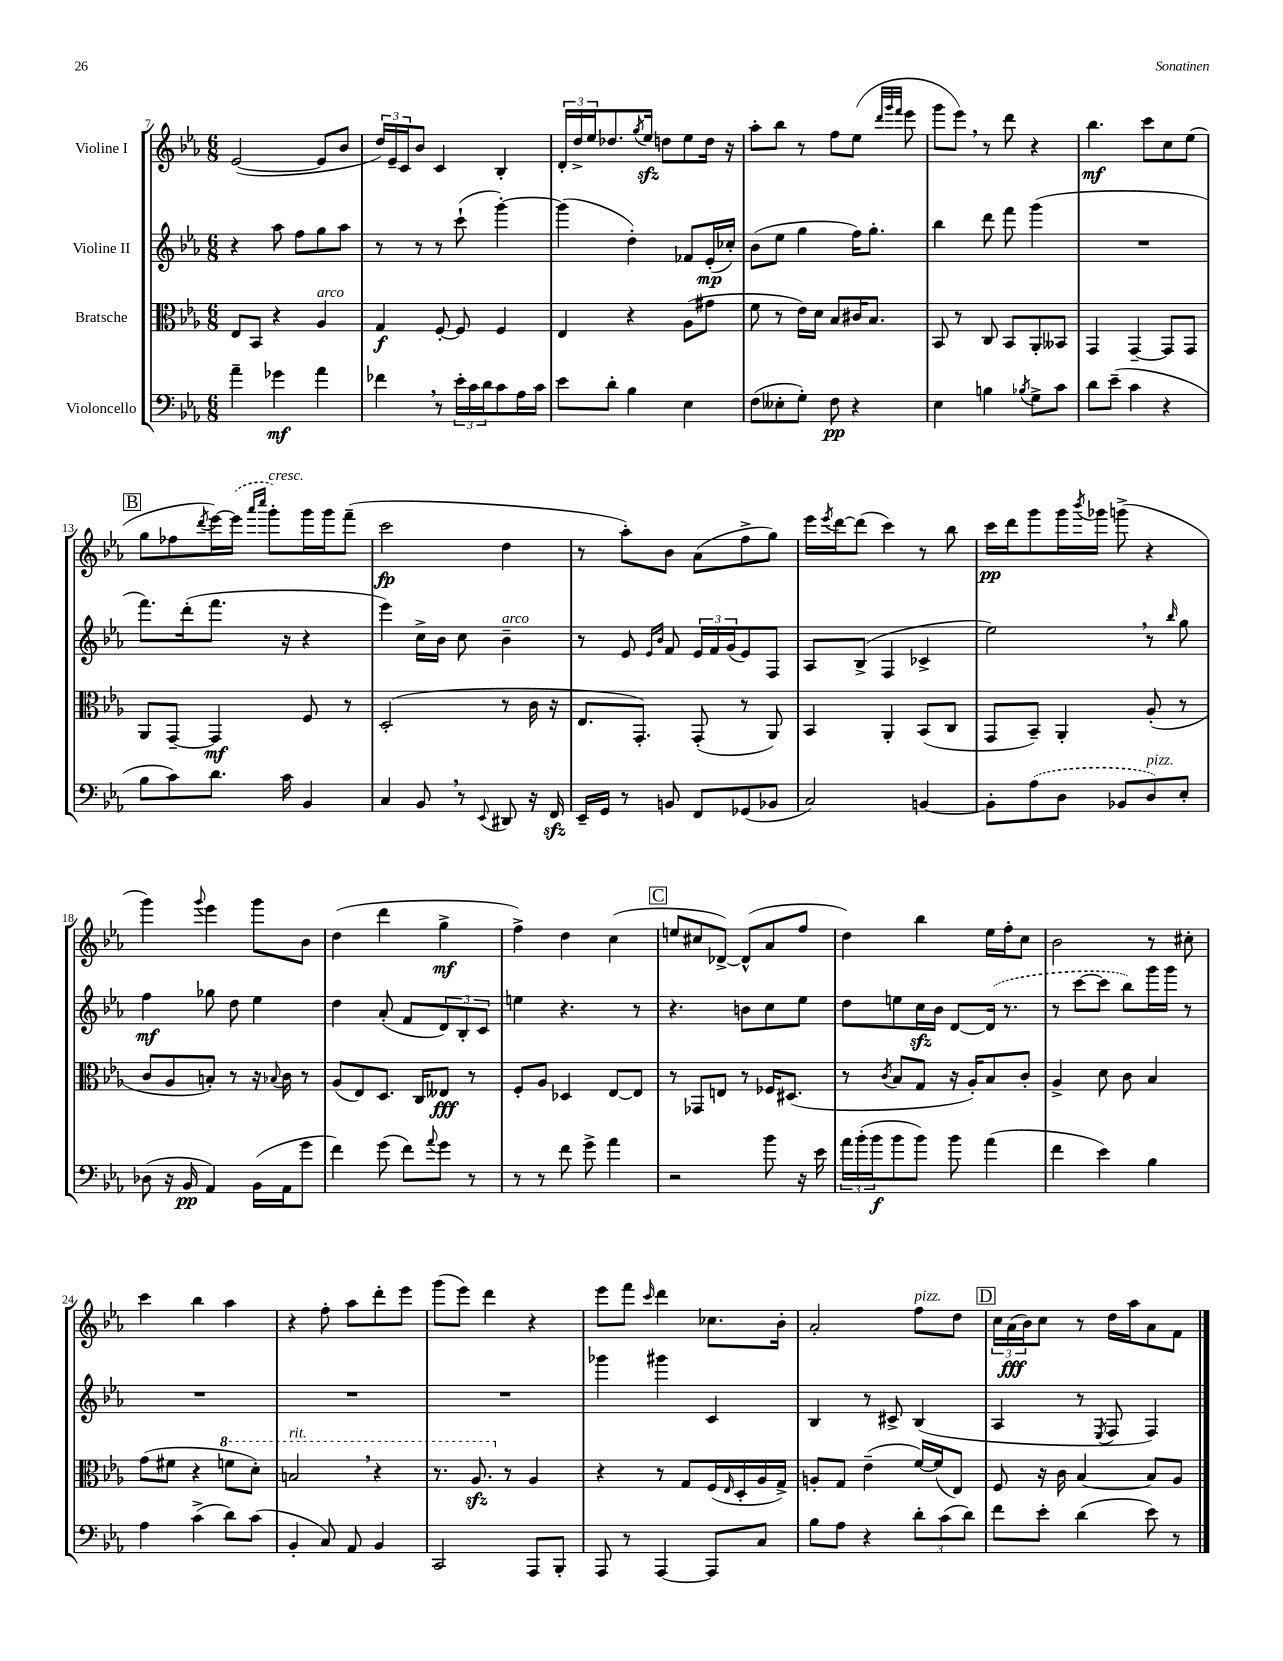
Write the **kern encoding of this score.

**kern	**kern	**kern	**kern
*staff4	*staff3	*staff2	*staff1
*clefF4	*clefC3	*clefG2	*clefG2
*k[b-e-a-]	*k[b-e-a-]	*k[b-e-a-]	*k[b-e-a-]
*M6/8	*M6/8	*M6/8	*M6/8
4a-~\	8E-/L	4r	([2e-/
.	8BB-/J	.	.
4g-\	4r	8aa-\	.
.	.	8ff\L	.
4a-\	4A-/	8gg\	8e-/]L
.	.	8aa-\J	8b-/J
=	=	=	=
4f-\	4G/	8r	24dd/LL)
.	.	.	24e-~/
.	.	.	24c/J
.	.	8r	8b-/J
8r	[8F'/	8r	4c/
24e-'\LL	8F/]	(8ccc`\	.
24c\	.	.	.
24d\J	.	.	.
8c\	4F/	[4ggg'\)	4B-'/
16A-\L	.	.	.
16c\JJ	.	.	.
=	=	=	=
8e-\L	4E-/	(4ggg\]	24d'/LL
.	.	.	24dd^/
.	.	.	24ee-/J
8d'\J	.	.	8.dd-/
4B-\	4r	4dd'\)	.
.	.	.	8qgg/
.	.	.	16ee-/Jk
.	.	.	8dd\L
4E-\	(8A-\L	8f-/L	8ee-\
.	8g#\J	(16e-'/L	16dd\Jk
.	.	16cc-'/JJ)	16r
=	=	=	=
(8F\L	8f\	(8b-\L	8aa-'\L
8E--'\	8r	8ee-\J	8bb-\J
8G'\J)	16e-\LL)	4gg\	8r
.	16d\JJ	.	.
8F\	8B-/L	.	8ff\L
4r	16c#/K	16ff\LK)	(8ee-\J
.	8.B-/J	8.gg'\J	.
.	.	.	32qqddd/LLL
.	.	.	32qqggg/
.	.	.	32qqfff/JJJ
.	.	.	8eee-\
=	=	=	=
4E-\	8BB-/	4bb-\	8ggg\L
.	8r	.	8eee-\J)
4B\	8C/	8ddd\	8r
.	8BB-/L	8fff\	8ddd\
8qB-/	.	.	.
8G^\L	8AA-'/	(4ggg\	4r
8c\J	8BB--/J	.	.
=	=	=	=
8d\L	4GG/	2.r	4.bb-\
(8e-~\J	.	.	.
4c\	[4GG~/	.	.
.	.	.	8ccc\L
4r	8GG/]L	.	8cc\
.	8GG/J	.	(8ee-\J
=	=	=	=
8B-\L	8AA-/L	8.fff\L)	8gg\L
8c\)	[8GG~/J	.	8ff-\
.	.	(16ddd'\k	.
.	.	.	8qddd/
8.d\J	4GG/]	8.fff\J	[16eee-\L)
.	.	.	(16eee-\]JJ
.	.	.	16qqaaa-/LL
.	.	.	16qqcccc/JJ
.	.	.	8ggg'\L)
16c\	.	16r	.
4BB-/	8F/	4r	16ggg\L
.	.	.	16ggg\J
.	8r	.	(8fff~\J
=	=	=	=
4C/	(2D'/	4eee-\)	2ccc\
8BB-/	.	16cc^\LL	.
.	.	16b-\JJ	.
8r	.	8cc\	.
8qqEE-/	.	.	.
8DD#/	8r	4b-~\	4dd\
16r	16c\	.	.
16FF/	16r	.	.
=	=	=	=
16EE-~/LL	8.E-/L	8r	8r
16GG/JJ	.	.	.
8r	.	8e-/	8aa-'\L)
.	8.GG'/J)	.	.
.	.	16qqe-/LL	.
.	.	16qqb-/JJ	.
8BB/	.	8f/	8b-\J
8FF/L	(8GG'/	24e-/LL	(8a-\L
.	.	24f/	.
.	.	(24g/J	.
(8GG-/	8r	8e-/)	8ff^\
8BB-/J	8AA-/)	8F/J	8gg\J)
=	=	=	=
2C/)	4BB-/	8A-/L	16eee-\LL
.	.	.	8qeee-/
.	.	.	[16ddd\J
.	.	(8B-^/J	(8ddd\]J
.	4AA-'/	4F/	4ccc\)
[4BB/	(8BB-/L	4c-^/	8r
.	8C/J	.	8bb-\
=	=	=	=
8BB'\]L	8GG/L	2ee-\)	16ccc\LL
.	.	.	16ddd\J
(8A-\	8BB-~/J)	.	8ggg\
8D\J	4AA-'/	.	16ggg\L
.	.	.	8qbbb-/
.	.	.	16ggg-\JJ
8BB-/L	.	.	(8ggg^\
8D/)	(8A-'/	8r	4r
.	.	16qqbb-/	.
8E-'/J	8r	8gg\	.
=	=	=	=
(8D-\	8c/L	4ff\	4ggg\)
16r	8A-/	.	.
16BB-/	.	.	.
.	.	.	8qqggg/
4AA-/)	8B'/J)	8gg-\	4eee-\
.	8r	8dd\	.
(16BB-\LL	16r	4ee-\	8ggg\L
.	8qqB-/	.	.
16AA-\J	16c\	.	.
8g\J	8r	.	8b-\J
=	=	=	=
4f\)	(8A-/L	4dd\	(4dd\
.	8E-/)	.	.
(8g\	8.D/J	(8a-'/	4ddd\
8f\L)	.	8f/L	.
.	16C/LK	.	.
8qqa-/	.	.	.
8g\J	8E--/J	12d/)	4gg^\
.	.	12B-'/	.
8r	8r	.	.
.	.	12c/J	.
=	=	=	=
8r	8F'/L	4ee\	4ff^\)
8r	8A-/J	.	.
8f\	4D-/	4.r	4dd\
8g^\	.	.	.
4a-\	[8E-/L	.	(4cc\
.	8E-/]J	8r	.
=	=	=	=
2r	8r	4.r	8ee/L
.	8GG-/L	.	8cc#/
.	8E/J	.	[8d-^/J)
.	8r	8b\L	(8d-^^/]L
8b-\	16F-/LK	8cc\	8a-/
.	(8.D#/J	.	.
16r	.	8ee-\J	8ff/J
16e-\	.	.	.
=	=	=	=
24a-\LL	8r	8dd\L	4dd\)
(24b-'\	.	.	.
24b-\J	.	.	.
.	8qc/	.	.
8b-\	8B-/L	8ee\	.
8b-\J)	8G/J	16cc\L	4bb-\
.	.	16b-\JJ	.
8b-\	16r	[8d/L	.
.	16A-'/LK)	.	.
(4a-\	8B-/	(16d/]Jk	16ee-\LL
.	.	8.r	16ff'\J
.	8c'/J	.	8cc\J
=	=	=	=
4f\	4A-^/	8r	2b-\
.	.	[8ccc\L	.
4e-\)	8d\	8ccc\]J	.
.	8c\	8bb-\L)	.
4B-\	4B-/	16ggg\L	8r
.	.	16ggg\JJ	.
.	.	8r	8cc#'\
=	=	=	=
4A-\	(8g\L	2.r	4ccc\
.	8f#\J	.	.
(4c^\	4r	.	4bb-\
8d\L)	8ff\L	.	4aa-\
(8c\J	8dd'\J)	.	.
=	=	=	=
4BB-'/	2b/	2.r	4r
8C/)	.	.	8ff'\
8AA-/	.	.	8aa-\L
4BB-/	4r	.	8ddd'\
.	.	.	8eee-\J
=	=	=	=
2CC/	8.r	2.r	(8ggg\L
.	.	.	8eee-\J)
.	8.a-/	.	.
.	.	.	4ddd\
.	8r	.	.
8AAA-/L	4A-/	.	4r
8BBB-'/J	.	.	.
=	=	=	=
8AAA-/	4r	4ggg-\	8eee-\L
8r	.	.	8fff\J
.	.	.	16qqccc/
[4AAA-/	8r	4ggg#\	4ddd\
.	8G/L	.	.
8AAA-/]L	(16F/L	4c/	8.cc-\L
.	16qqE-/	.	.
.	16D'/	.	.
8C/J	16A-/	.	.
.	16G^/JJ)	.	16b-'\Jk
=	=	=	=
8B-\L	8A'/L	4B-/	2a-'/
8A-\J	8G/J	.	.
4r	(4e-~\	8r	.
.	.	8c#^/	.
12d'\L	[16f/LL)	(4B-/	8ff\L
.	(16f/]J	.	.
(12c\	.	.	.
.	8E-/J)	.	8dd\J
12d\J)	.	.	.
=	=	=	=
8f\L	8F/	4A-/	24cc\LL
.	.	.	(24a-\
.	.	.	24b-\J)
8e-'\J	16r	.	8cc\J
.	16c\	.	.
(4d\	[4B-/	8r	8r
.	.	8qE-/	.
.	.	8F/	16dd\LL
.	.	.	16aa-\J
8e-\)	8B-/]L	4F/)	8a-\
8r	8A-/J	.	8f\J
==	==	==	==
*-	*-	*-	*-
